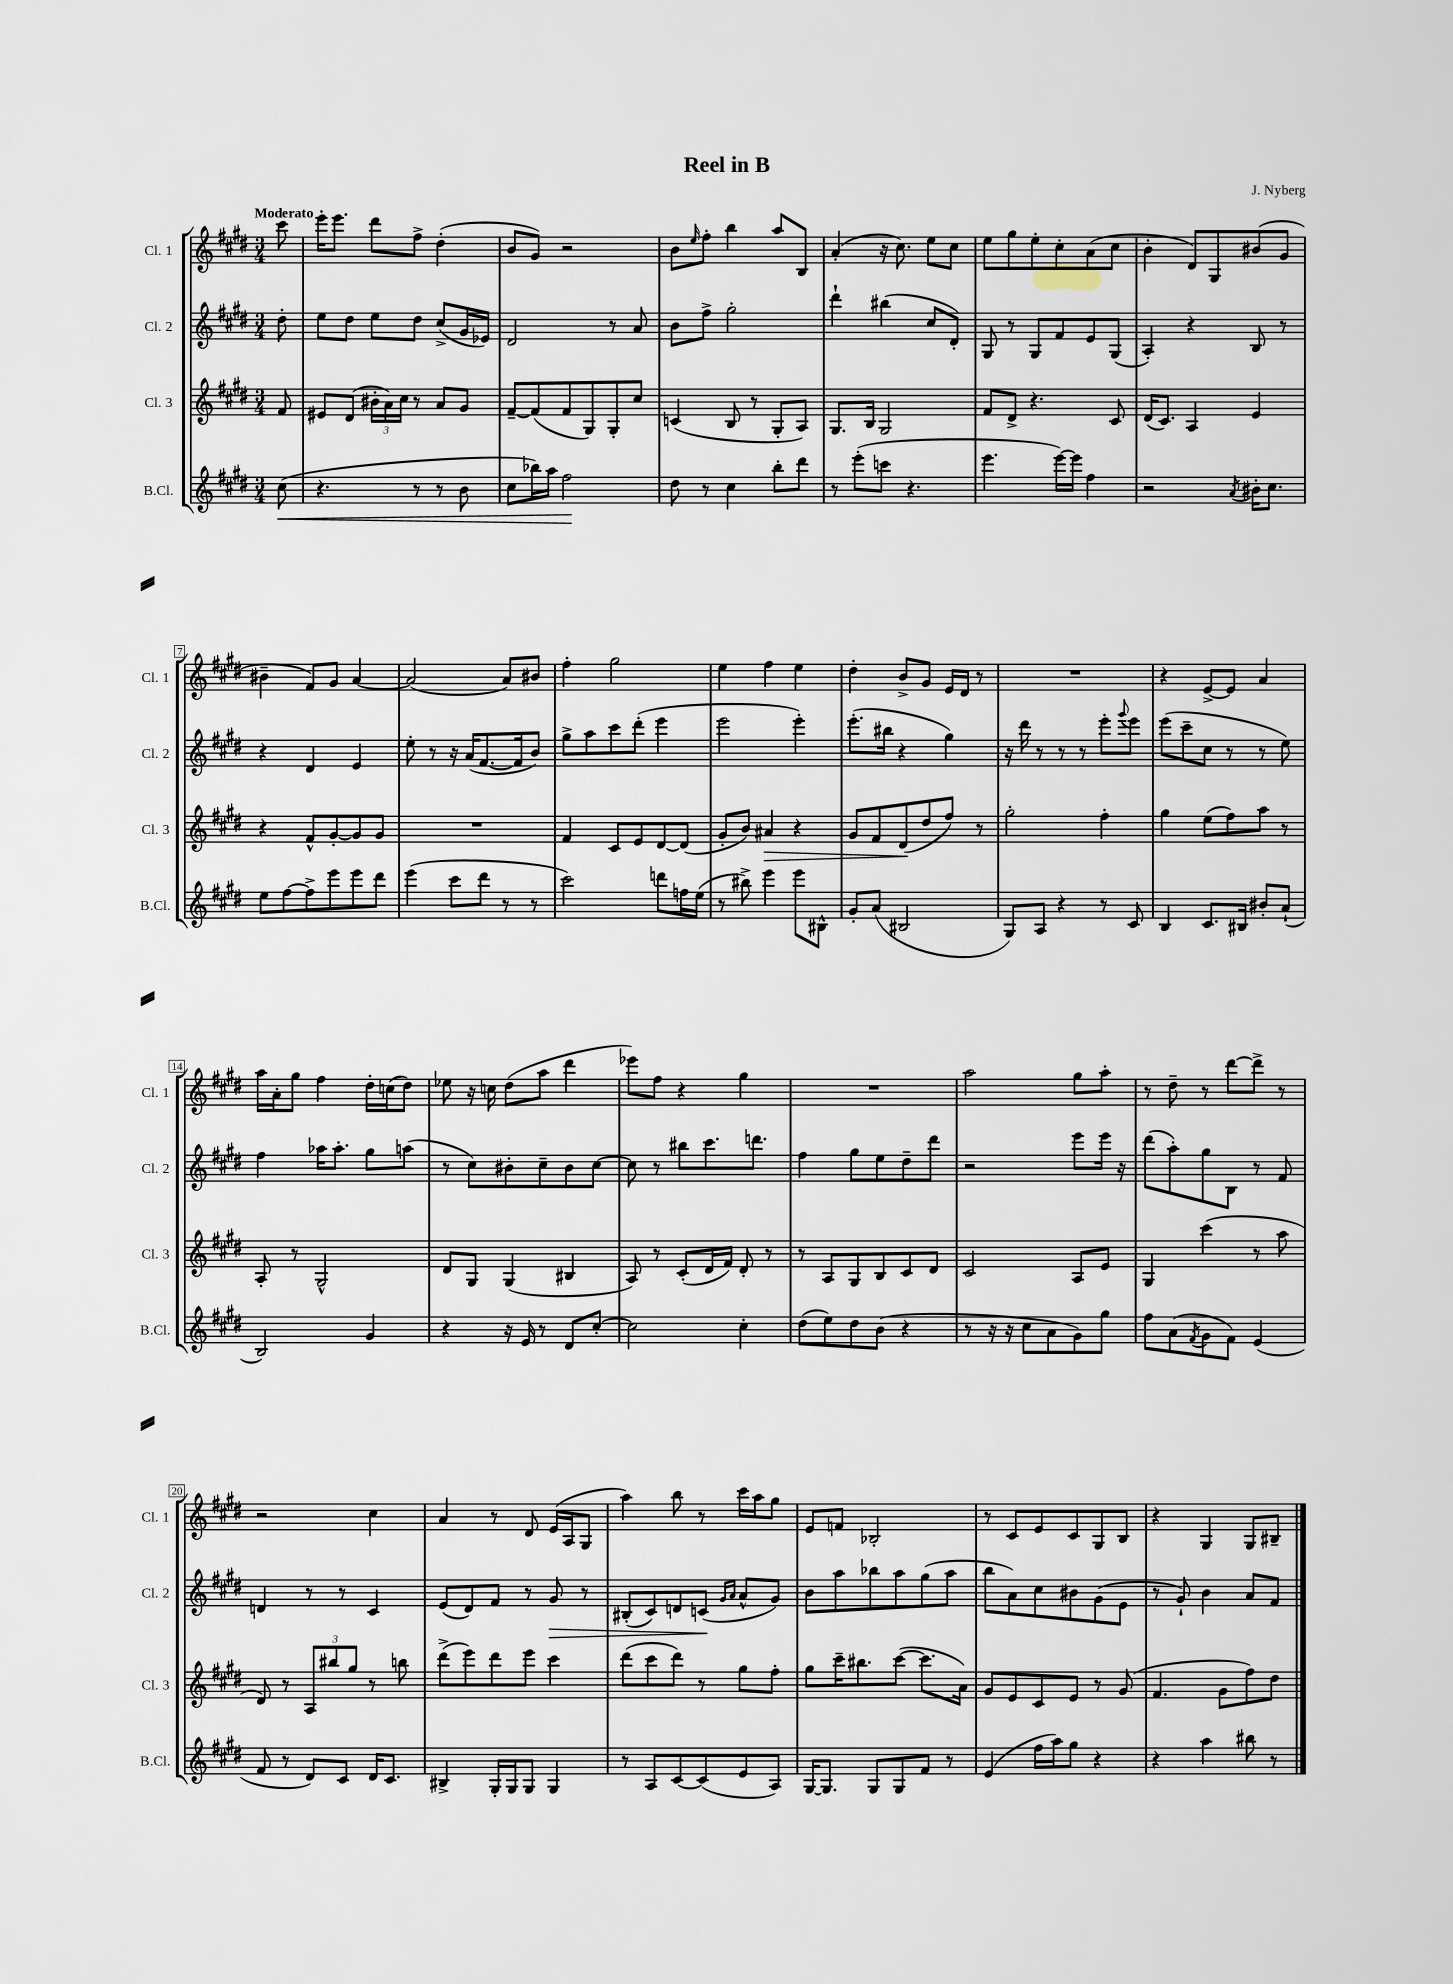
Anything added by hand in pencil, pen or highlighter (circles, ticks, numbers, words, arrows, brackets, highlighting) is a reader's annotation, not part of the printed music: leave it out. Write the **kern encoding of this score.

**kern	**kern	**kern	**kern
*staff4	*staff3	*staff2	*staff1
*clefG2	*clefG2	*clefG2	*clefG2
*k[f#c#g#d#]	*k[f#c#g#d#]	*k[f#c#g#d#]	*k[f#c#g#d#]
*M3/4	*M3/4	*M3/4	*M3/4
(8cc#	8f#	8dd#'	8ccc#
=	=	=	=
4.r	8e#	8ee	16eee'
.	.	.	8.eee
.	(8d#	8dd#	.
.	24b#'	8ee	8ddd#
.	24a)	.	.
.	24cc#	.	.
8r	8r	8dd#	8ff#^
8r	8a	(8cc#^	(4dd#'
8b	8g#	16g#	.
.	.	16e-)	.
=	=	=	=
8cc#	[8f#~	2d#	8b
16bb-)	(8f#]	.	8g#)
16aa	.	.	.
2ff#	8f#	.	2r
.	8G#)	.	.
.	8G#'	8r	.
.	8cc#	8a	.
=	=	=	=
8dd#	(4c	8b	8b
.	.	.	16qqee
8r	.	8ff#^	8ff#'
4cc#	8B	2gg#'	4bb
.	8r	.	.
8bb'	8G#'	.	8aa
8ddd#	8A)	.	8B
=	=	=	=
8r	8.G#	4ddd#`	(4a'
(8eee'	.	.	.
.	16B	.	.
8ccc	2G#	(4bb#	16r
.	.	.	8.cc#)
4.r	.	.	.
.	.	8cc#	8ee
.	.	8d#')	8cc#
=	=	=	=
4.eee	8f#	8G#	8ee
.	8d#^	8r	8gg#
.	4.r	8G#	8ee'
[16eee)	.	8f#	8cc#'
16eee]	.	.	.
4ff#	.	8e	(8a
.	8c#	(8G#	8cc#
=	=	=	=
2r	(16d#	4A')	4b'
.	8.c#)	.	.
.	4A	4r	8d#)
.	.	.	8G#
8qa	.	.	.
16b#'	4e	8B	(8b#
8.cc#	.	.	.
.	.	8r	8g#
=	=	=	=
8ee	4r	4r	4b#~
[8ff#	.	.	.
8ff#^]	8f#^^	4d#	8f#)
8eee	[8g#'	.	8g#
8eee	8g#]	4e	[4a
8ddd#	8g#	.	.
=	=	=	=
(4eee	2.r	8ee'	(2a]
.	.	8r	.
8ccc#	.	16r	.
.	.	(16a	.
8ddd#	.	[8.f#	.
8r	.	.	8a)
.	.	16f#]	.
8r	.	8b)	8b#
=	=	=	=
2ccc#)	4f#	8gg#^	4ff#'
.	.	8aa	.
.	8c#	8ccc#	2gg#
.	8e	(8ddd#'	.
8ddd	[8d#	4eee	.
16ff	(8d#]	.	.
(16ee	.	.	.
=	=	=	=
8r	8g#'	2eee	4ee
8bb#^)	8b)	.	.
4eee	4a#	.	4ff#
8eee	4r	4eee')	4ee
8B#^^	.	.	.
=	=	=	=
8g#'	8g#	(8.eee'	4dd#'
(8a	8f#	.	.
.	.	16bb#	.
2B#	(8d#	4r	8b^
.	8dd#	.	8g#
.	8ff#)	4gg#)	16e
.	.	.	16d#
.	8r	.	8r
=	=	=	=
8G#)	2gg#'	16r	2.r
.	.	16ddd#	.
8A	.	8r	.
4r	.	8r	.
.	.	8r	.
8r	4ff#'	8eee'	.
.	.	8qqggg#	.
8c#	.	8eee	.
=	=	=	=
4B	4gg#	(8eee	4r
.	.	8ccc#~	.
8.c#	(8ee	8cc#	[8e^
.	8ff#)	8r	8e]
16B#	.	.	.
8b#'	8aa	8r	4a
(8a`	8r	8ee)	.
=	=	=	=
2B)	8A'	4ff#	16aa
.	.	.	16a'
.	8r	.	8gg#
.	2G#^^	16aa-	4ff#
.	.	8.aa-'	.
4g#	.	8gg#	16dd#'
.	.	.	(16cc
.	.	(8aa	8dd#)
=	=	=	=
4r	8d#	8r	8ee-
.	8G#	8cc#)	16r
.	.	.	16cc
16r	(4G#	8b#'	(8dd#
16e	.	.	.
8r	.	8cc#~	8aa
8d#	4B#	8b#	4ddd#
[8cc#'	.	[8cc#	.
=	=	=	=
2cc#]	8A)	8cc#]	8eee-)
.	8r	8r	8ff#
.	(8c#'	8bb#	4r
.	16d#	8.ccc#	.
.	16f#)	.	.
4cc#'	8d#'	.	4gg#
.	.	8.ddd	.
.	8r	.	.
=	=	=	=
(8dd#	8r	4ff#	2.r
8ee)	8A	.	.
8dd#	8G#	8gg#	.
(8b	8B	8ee	.
4r	8c#	8dd#~	.
.	8d#	8ddd#	.
=	=	=	=
8r	2c#	2r	2aa
16r	.	.	.
16r	.	.	.
8cc#	.	.	.
8a	.	.	.
8g#)	8A	8eee	8gg#
8gg#	8e	16eee	8aa'
.	.	16r	.
=	=	=	=
8ff#	4G#	(8ddd#	8r
(8a	.	8aa')	8dd#~
8qf#	.	.	.
8g#	(4ccc#	8gg#	8r
8f#)	.	8B	[8ddd#
(4e	8r	8r	8ddd#^]
.	8aa	8f#	8r
=	=	=	=
8f#	8d#)	4d	2r
8r	8r	.	.
8d#)	12A	8r	.
.	12bb#	.	.
8c#	.	8r	.
.	12gg#	.	.
16d#	8r	4c#	4cc#
8.c#	.	.	.
.	8bb	.	.
=	=	=	=
4B#^	(8ddd#^	(8e	4a
.	8eee)	8d#)	.
16G#'	8ddd#	8f#	8r
16G#	.	.	.
8G#	8eee	8r	8d#
4G#	4ccc#	8g#	(16e
.	.	.	16A
.	.	8r	8G#
=	=	=	=
8r	(8ddd#	(8B#'	4aa)
8A	8ccc#	8c#)	.
[8c#	8ddd#)	8d	8bb
(8c#]	8r	(8c	8r
.	.	16qqg#	.
.	.	16qqa	.
8e	8gg#	8a^^	16ccc#
.	.	.	16aa
8A)	8ff#'	8g#)	8gg#
=	=	=	=
[16G#	8gg#	8b	8e
8.G#]	.	.	.
.	16ccc#~	8aa	8f
.	8.bb#	.	.
8G#	.	8bb-	2B-'
8G#	([8ccc#	8aa	.
8f#	8.ccc#]	(8gg#	.
8r	.	8aa	.
.	16a)	.	.
=	=	=	=
(4e	8g#	8bb	8r
.	8e	8a)	8c#
16ff#	8c#	8cc#	8e
16aa)	.	.	.
8gg#	8e	8b#	8c#
4r	8r	(8g#	8G#
.	(8g#	8e	8B
=	=	=	=
4r	4.f#	8r	4r
.	.	8g#`)	.
4aa	.	4b	4G#
.	8g#	.	.
8bb#	8ff#)	8a	8G#
8r	8dd#	8f#	8B#~
==	==	==	==
*-	*-	*-	*-
